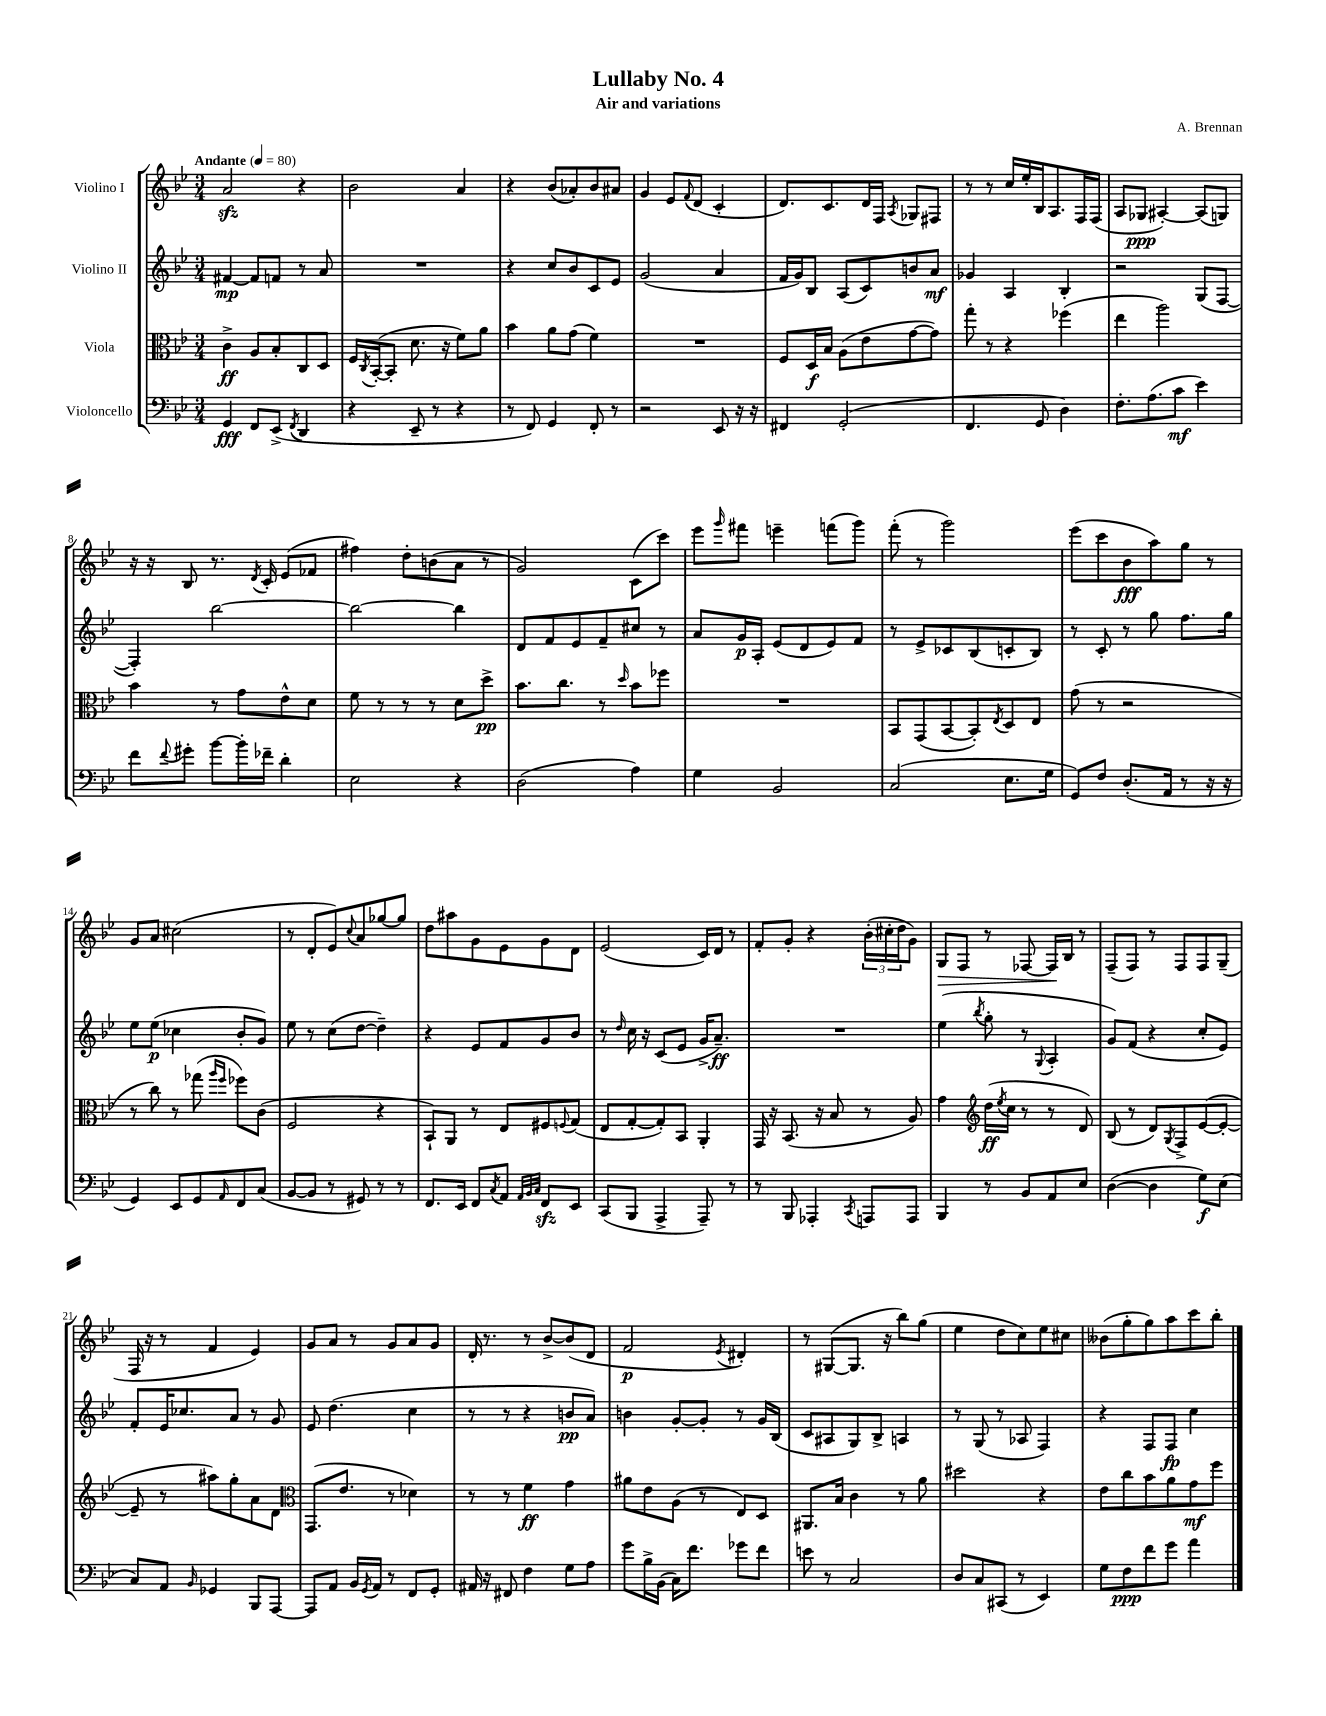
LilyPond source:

\header { title = "Lullaby No. 4" composer = "A. Brennan" subtitle = "Air and variations" }
<<
\new StaffGroup <<
\new Staff = "s0" \with { instrumentName = "Violino I" } {
    \clef treble \key bes \major \numericTimeSignature \time 3/4 \tempo "Andante" 4 = 80
    a'2\sfz r4 |
    bes'2 a'4 |
    r4 bes'8( aes'8-.) bes'8 ais'8 |
    g'4 ees'8 \appoggiatura { f'8 } d'8( c'4-. |
    d'8.) c'8. d'16 f16 \acciaccatura { a8 } ges8 fis8 |
    r8 r8 c''16 ees''16-. bes16 a8. f16 f16( |
    a8 ges8\ppp ais4~-.) ais8( g8) |
    r16 r16 bes8 r8. \acciaccatura { d'8 } c'16-. ees'8( fes'8 |
    fis''4) d''8-. b'8( a'8 r8 |
    g'2) c'8( c'''8) |
    ees'''8 \grace { g'''16 } fis'''8 e'''4-- f'''8( g'''8) |
    f'''8-.( r8 g'''2) |
    ees'''8( c'''8 bes'8\fff a''8) g''8 r8 |
    g'8 a'8 cis''2( |
    r8 d'8-. ees'8) \appoggiatura { c''8 } a'8 ges''8~ ges''8 |
    d''8 ais''8 g'8 ees'8 g'8 d'8 |
    ees'2( c'16) d'16 r8 |
    f'8-. g'8-. r4 \tuplet 3/2 { bes'16-.( cis''16-. d''16 } g'8) |
    g8\> f8 r8 fes8~ fes16\! bes16 r8 |
    f8--( f8) r8 f8 f8 g8--( |
    f16 r16 r8 f'4 ees'4) |
    g'8 a'8 r8 g'8 a'8 g'8 |
    d'16-. r8. r8 bes'8~-> bes'8( d'8 |
    f'2\p \acciaccatura { ees'8 } dis'4-.) |
    r8 gis8~( gis8. r16 bes''8) g''8( |
    ees''4 d''8 c''8) ees''8 cis''8 |
    beses'8( g''8-. g''8) a''8 c'''8 bes''8-. \bar "|." |
}
\new Staff = "s1" \with { instrumentName = "Violino II" } {
    \clef treble \key bes \major \numericTimeSignature \time 3/4
    fis'4~\mp fis'8 f'8 r8 a'8 |
    R2. |
    r4 c''8 bes'8 c'8 ees'8 |
    g'2( a'4 |
    f'16 g'16) bes8 a8( c'8) b'8 a'8\mf |
    ges'4 a4 bes4-. |
    r2 g8( f8~ |
    f4-.) bes''2~ |
    bes''2~ bes''4 |
    d'8 f'8 ees'8 f'8-- cis''8 r8 |
    a'8 g'16\p a16-. ees'8( d'8 ees'8) f'8 |
    r8 ees'8-> ces'8 bes8( c'8-. bes8) |
    r8 c'8-. r8 g''8 f''8. g''16 |
    ees''8 ees''8\p( ces''4 bes'8-. g'8) |
    ees''8 r8 c''8( d''8~ d''4--) |
    r4 ees'8 f'8 g'8 bes'8 |
    r8 \grace { d''16 } c''16 r16 c'8( ees'8 g'16-> a'8.--\ff) |
    R2. |
    ees''4( \acciaccatura { bes''8 } g''8-. r8 \appoggiatura { g8 } a4-. |
    g'8) f'8( r4 c''8-. ees'8) |
    f'8-. ees'16 ces''8. a'8 r8 g'8 |
    ees'8 d''4.( c''4 |
    r8 r8 r4 b'8\pp a'8) |
    b'4 g'8~-. g'8-. r8 g'16 bes16( |
    c'8 ais8 g8) bes8-> a4 |
    r8 g8( r8 aes8 f4) |
    r4 f8 f8\fp c''4 \bar "|." |
}
\new Staff = "s2" \with { instrumentName = "Viola" } {
    \clef alto \key bes \major \numericTimeSignature \time 3/4
    c'4->\ff a8 bes8-. c8 d8 |
    f16 \acciaccatura { c8 } bes,16~-.( bes,8-. d'8. r16 f'8) a'8 |
    bes'4 a'8 g'8( f'4) |
    R2. |
    f8 d16\f bes16 a8( ees'8 g'8~ g'8) |
    g''8-. r8 r4 fes''4( |
    ees''4 a''2) |
    bes'4 r8 g'8 ees'8-^ d'8 |
    f'8 r8 r8 r8 d'8 d''8->\pp |
    bes'8. c''8. r8 \grace { d''16 } bes'8 fes''8 |
    R2. |
    bes,8 g,8( bes,8~ bes,8-.) \acciaccatura { ees8 } d8 ees8 |
    g'8( r8 r2 |
    r8 c''8) r8 ges''8( \grace { a''16 f''16 } fes''8) c'8( |
    f2 r4 |
    bes,8-!) a,8 r8 ees8 fis8 \appoggiatura { f8 } g8( |
    ees8 g8~-. g8-.) bes,8 a,4-. |
    g,16 r16 bes,8.( r16 bes8 r8 a8) |
    g'4 \clef treble d''16\ff( \acciaccatura { ees''8 } c''16 r8 r8 d'8) |
    bes8( r8 d'8) \acciaccatura { g8 } f8-> ees'8~( ees'8~-. |
    ees'8-- r8 ais''8) g''8-. a'8 d'8 |
    \clef alto g,8.( ees'8. r8 des'4) |
    r8 r8 f'4\ff g'4 |
    ais'8 ees'8 a8( r8 ees8) d8 |
    ais,8. bes16 c'4 r8 a'8 |
    dis''2 r4 |
    ees'8 c''8 bes'8 a'8 g'8\mf f''8 \bar "|." |
}
\new Staff = "s3" \with { instrumentName = "Violoncello" } {
    \clef bass \key bes \major \numericTimeSignature \time 3/4
    g,4\fff f,8 ees,8->( \acciaccatura { f,8 } d,4 |
    r4 ees,8-- r8 r4 |
    r8 f,8) g,4 f,8-. r8 |
    r2 ees,8 r16 r16 |
    fis,4 g,2-.( |
    f,4. g,8 d4) |
    f8.-. a8.( c'8\mf ees'4) |
    f'8 \appoggiatura { f'8 } gis'8-. bes'8~ bes'16-. fes'16-- d'4-. |
    ees2 r4 |
    d2( a4) |
    g4 bes,2 |
    c2( ees8. g16 |
    g,8) f8 d8.-.( a,16 r8 r16 r16 |
    g,4) ees,8 g,8 \grace { a,16 } f,8 c8( |
    bes,8~ bes,8 r8 gis,8) r8 r8 |
    f,8. ees,16 f,8 \acciaccatura { c8 } a,8 \grace { a,32 bes,32 c32 } f,8\sfz ees,8 |
    c,8( bes,,8 a,,4-> a,,8--) r8 |
    r8 bes,,8 aes,,4-. \acciaccatura { c,8 } a,,8 a,,8 |
    bes,,4 r8 bes,8 a,8 ees8 |
    d4~( d4 g8\f) ees8( |
    c8) a,8 \grace { bes,16 } ges,4 bes,,8 a,,8~ |
    a,,8 a,8 bes,16 \acciaccatura { g,8 } a,16 r8 f,8 g,8-. |
    ais,16 r16 fis,8 f4 g8 a8 |
    g'8 bes16-> bes,16( c16) f'8. ges'8 f'8 |
    e'8 r8 c2 |
    d8 c8 cis,8( r8 ees,4) |
    g8 f8\ppp f'8 g'8 a'4 \bar "|." |
}
>>
>>
